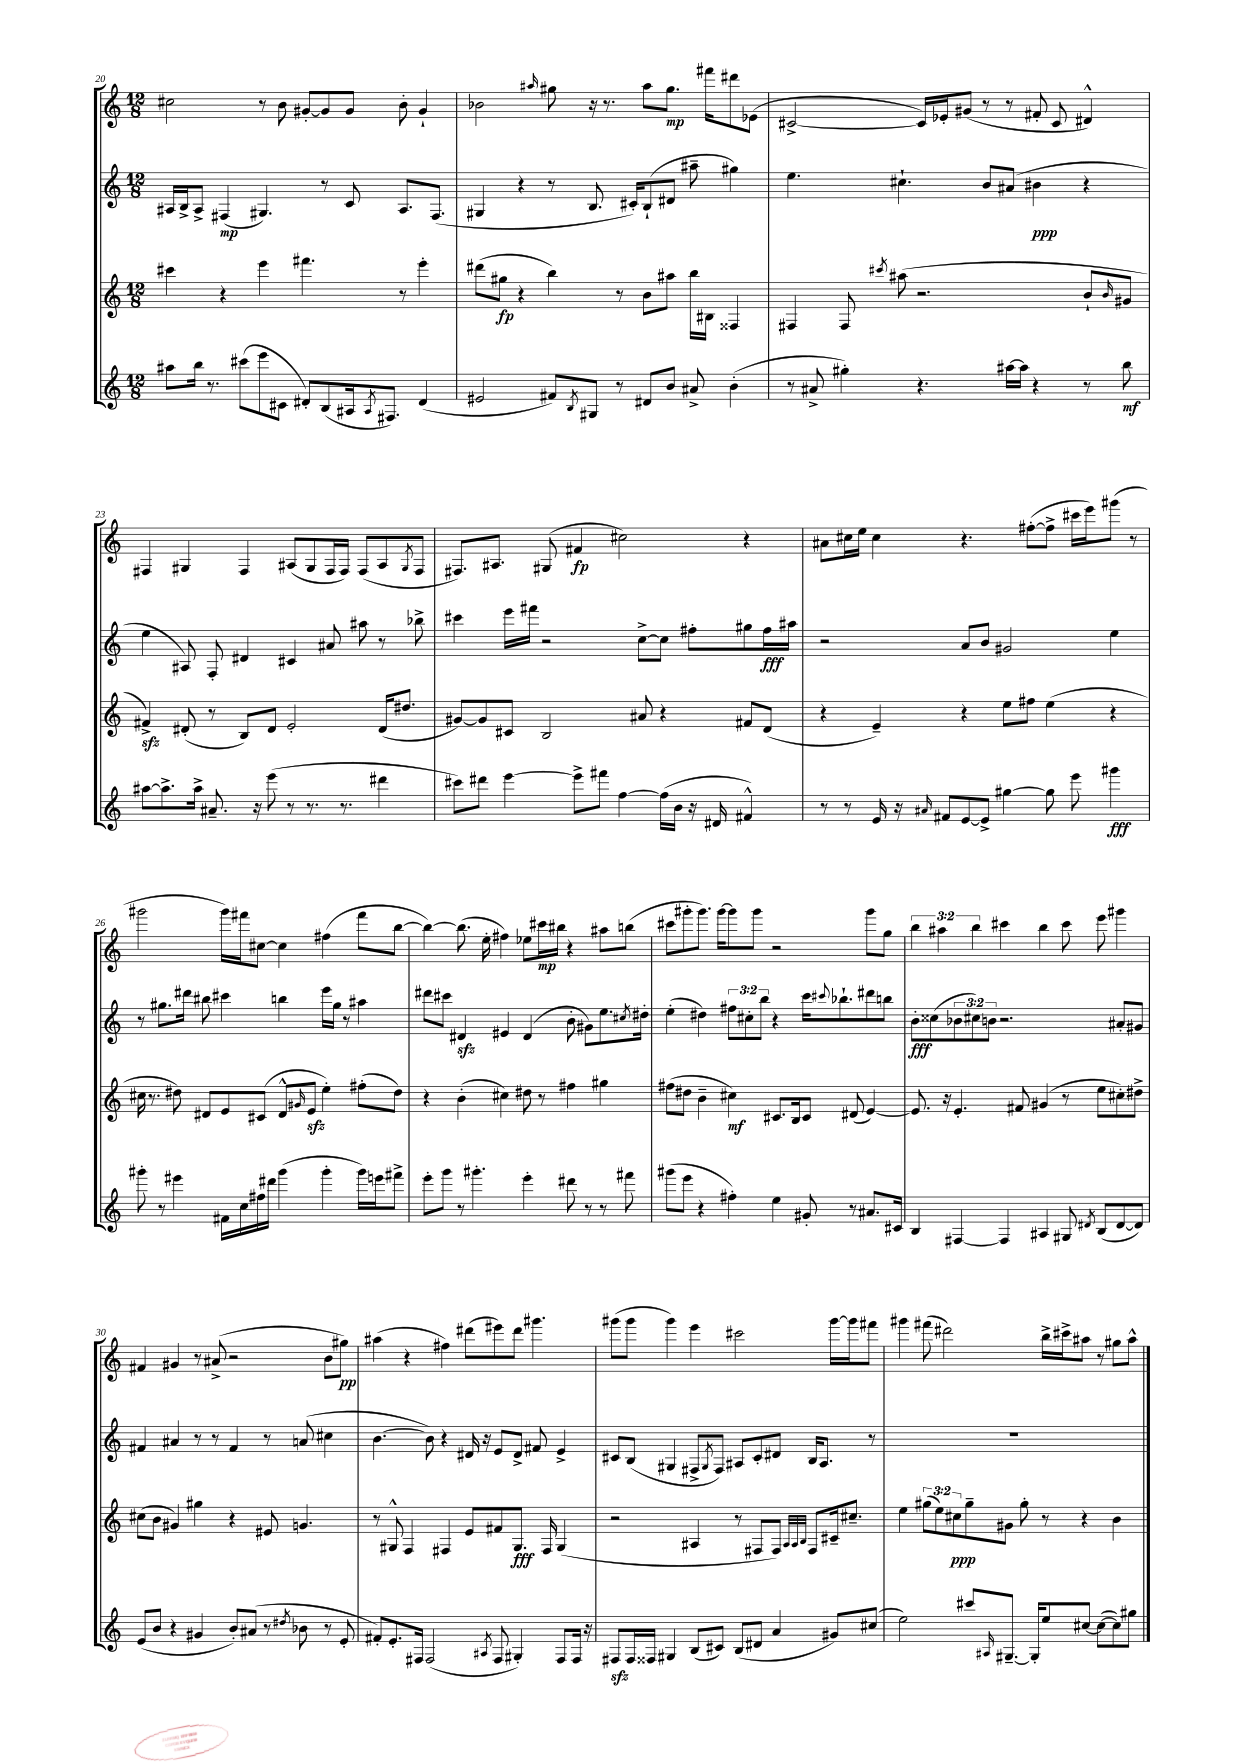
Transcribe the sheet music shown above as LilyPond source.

<<
\new StaffGroup <<
\new Staff = "s0" {
    \clef treble \key c \major \numericTimeSignature \time 12/8 \override Staff.TupletNumber.text = #tuplet-number::calc-fraction-text
    cis''2 r8 b'8 gis'8~-. gis'8 gis'8 b'8-. gis'4-! |
    bes'2 \grace { ais''16 } gis''8 r16 r8. ais''8 gis''8.\mp fis'''16 dis'''8 ees'8( |
    cis'2~-> cis'16) ees'16-. gis'8( r8 r8 fis'8-. cis'8 dis'4-^) |
    fis4 gis4 fis4 ais8( gis8 fis16 fis16) fis8( ais8 \acciaccatura { gis8 } fis8 |
    fis8.) ais8. gis8( fis'4\fp cis''2) r4 |
    ais'8 cis''16 e''16 cis''4 r4. fis''8~-.( fis''8-> cis'''16 e'''16) gis'''8( r8 |
    gis'''2 gis'''16) fis'''16 cis''8~ cis''4 fis''4( fis'''8 b''8~ |
    b''4~) b''8.( e''16-. fis''4) ees''8 cis'''16\mp bis''16 r4 ais''8 b''8( |
    cis'''8 gis'''8-. gis'''8.) gis'''16~ gis'''8 gis'''8 r2 gis'''8 g''8 |
    \tuplet 3/2 { b''4 ais''4 b''4 } cis'''4 b''4 cis'''8 e'''8 gis'''4 |
    fis'4 gis'4 r8 ais'8->( r2 b'8 gis''8\pp) |
    ais''4( r4 fis''4) dis'''8( eis'''8) dis'''8 gis'''4. |
    gis'''8( gis'''8 gis'''4) e'''4 cis'''2 gis'''16~ gis'''16 fis'''8 |
    gis'''4 fis'''8( dis'''2) b''16-> cis'''16-> ais''8 r8 gis''8 ais''8-^ \bar "|." |
}
\new Staff = "s1" {
    \clef treble \key c \major \numericTimeSignature \time 12/8 \override Staff.TupletNumber.text = #tuplet-number::calc-fraction-text
    ais16 b16-> ais8-> fis4\mp( gis4.) r8 c'8 ais8. fis8.( |
    gis4 r4 r8 b8. cis'16-.) b8-!( dis'8 ais''8-- gis''4) |
    e''4. cis''4.-! b'8 ais'8( bis'4\ppp r4 |
    e''4 ais8) f8-. dis'4 cis'4 ais'8 ais''8 r8 bes''8-> |
    cis'''4 e'''16 fis'''16 r2 c''8~-> c''8 fis''8-. gis''8 fis''16\fff ais''16 |
    r2 a'8 b'8 gis'2 e''4 |
    r8 gis''8. dis'''16 bis''8 cis'''4 b''4 e'''16 gis''16 r8 ais''4 |
    dis'''8 cis'''8 dis'4\sfz eis'4 dis'4( b'8-. gis'8) e''8. \acciaccatura { cis''8 } dis''16-. |
    e''4-.( dis''4) \tuplet 3/2 { fis''8 cis''8-. b''8 } r4 c'''16 \appoggiatura { cis'''8 } bes''8.-! dis'''8 b''8 |
    b'8-.\fff cisis''8( \tuplet 3/2 { bes'8 cis''8) b'8 } r2. ais'8-. gis'8 |
    fis'4 ais'4 r8 r8 fis'4 r8 a'8( cis''4 |
    b'4.~ b'8) r4 dis'16 r16 e'8 dis'8-> fis'8 e'4-> |
    cis'8 b8( gis4 fis8-> \acciaccatura { gis8 } fis8) ais8 cis'8-. dis'8 b16 ais8. r8 |
    R1. \bar "|." |
}
\new Staff = "s2" {
    \clef treble \key c \major \numericTimeSignature \time 12/8 \override Staff.TupletNumber.text = #tuplet-number::calc-fraction-text
    cis'''4 r4 e'''4 fis'''4. r8 e'''4-. |
    dis'''8( gis''8\fp r4 b''4) r8 b'8 ais''8 b''16 bis16 fisis4 |
    fis4 fis8 \acciaccatura { cis'''8 } ais''8( r2. b'8-! \grace { b'16 } gis'8 |
    fis'4->\sfz) dis'8-.( r8 b8) dis'8 e'2-. dis'16( dis''8. |
    gis'8~) gis'8 cis'8 b2 ais'8 r4 fis'8 d'8( |
    r4 e'4--) r4 e''8 fis''8 e''4( r4 |
    cis''16 r8. dis''8) dis'8 e'8 cis'8( dis'8-^ \grace { gis'16 } e'8\sfz e''4-.) fis''8-.( dis''8) |
    r4 b'4-.( cis''4) dis''8 r8 fis''4 gis''4 |
    fis''8( dis''8 b'4-- cis''4\mf) cis'8. b16 cis'8 dis'8( e'4~) |
    e'8. r16 e'4.-. fis'8 gis'4( r8 e''8 cis''8-.) dis''8-> |
    cis''8( b'8 gis'4) gis''4 r4 eis'8 g'4. |
    r8 gis8-^ f4 fis4 e'8 fis'8 gis8.\fff fis16 gis4( |
    r2 ais4 r8 fis8 fis8) \grace { ais32 ais32 b32 } fis8 cis'16-- cis''8.-- |
    e''4 \tuplet 3/2 { gis''8( e''8) cis''8\ppp } gis''8-- gis'8 gis''8-. r8 r4 b'4 \bar "|." |
}
\new Staff = "s3" {
    \clef treble \key c \major \numericTimeSignature \time 12/8
    ais''8 b''16 r8. cis'''8( e'''8 cis'8 dis'8-.) b8( ais16 \acciaccatura { ais8 } fis8.) dis'4( |
    eis'2 fis'8) \acciaccatura { b8 } gis8 r8 dis'8 b'8 ais'8-> b'4-.( |
    r8 ais'8-> gis''4-.) r4. ais''16~ ais''16 r4 r8 b''8\mf |
    ais''8~ ais''8.-> ais''16-> ais'8.-- r16 e'''8( r8 r8. r8. dis'''4 |
    cis'''8) dis'''8 e'''4~ e'''8-> fis'''8 f''4~ f''16( b'16 r16 dis'16 fis'4-^) |
    r8 r8 e'16 r16 \grace { ais'16 } fis'8 e'8~ e'8-> gis''4~ gis''8 e'''8 gis'''4\fff |
    gis'''8-. r8 eis'''4 fis'16 c''16 fis''16 dis'''16 gis'''4( gis'''4-. gis'''16) e'''16 fis'''8-> |
    e'''8-. g'''8 r8 gis'''4.-. e'''4-. dis'''8 r8 r8 fis'''8 |
    gis'''8( e'''8 r4 fis''4-.) e''4 gis'8-. r8 ais'8. cis'16 |
    b4 fis4~ fis4 ais4 gis8 \acciaccatura { dis'8 } b8( dis'8~ dis'8) |
    e'8( b'8 r4 gis'4 b'8-.) ais'8( r8 \acciaccatura { dis''8 } bes'8 r8 e'8-. |
    fis'8-.) e'8.-. fis16 fis2( \acciaccatura { ais8 } fis8 gis4-.) fis8 fis16 r16 |
    fis8\sfz fis16 fisis16 gis4 b8( cis'8) b8( dis'8 a'4 gis'8) cis''8( |
    e''2) cis'''8 \grace { ais16 } gis8.~-- gis16-. e''8 cis''8~ cis''8~( cis''8) gis''8 \bar "|." |
}
>>
>>
\layout { \context { \Score currentBarNumber = #20 } }
